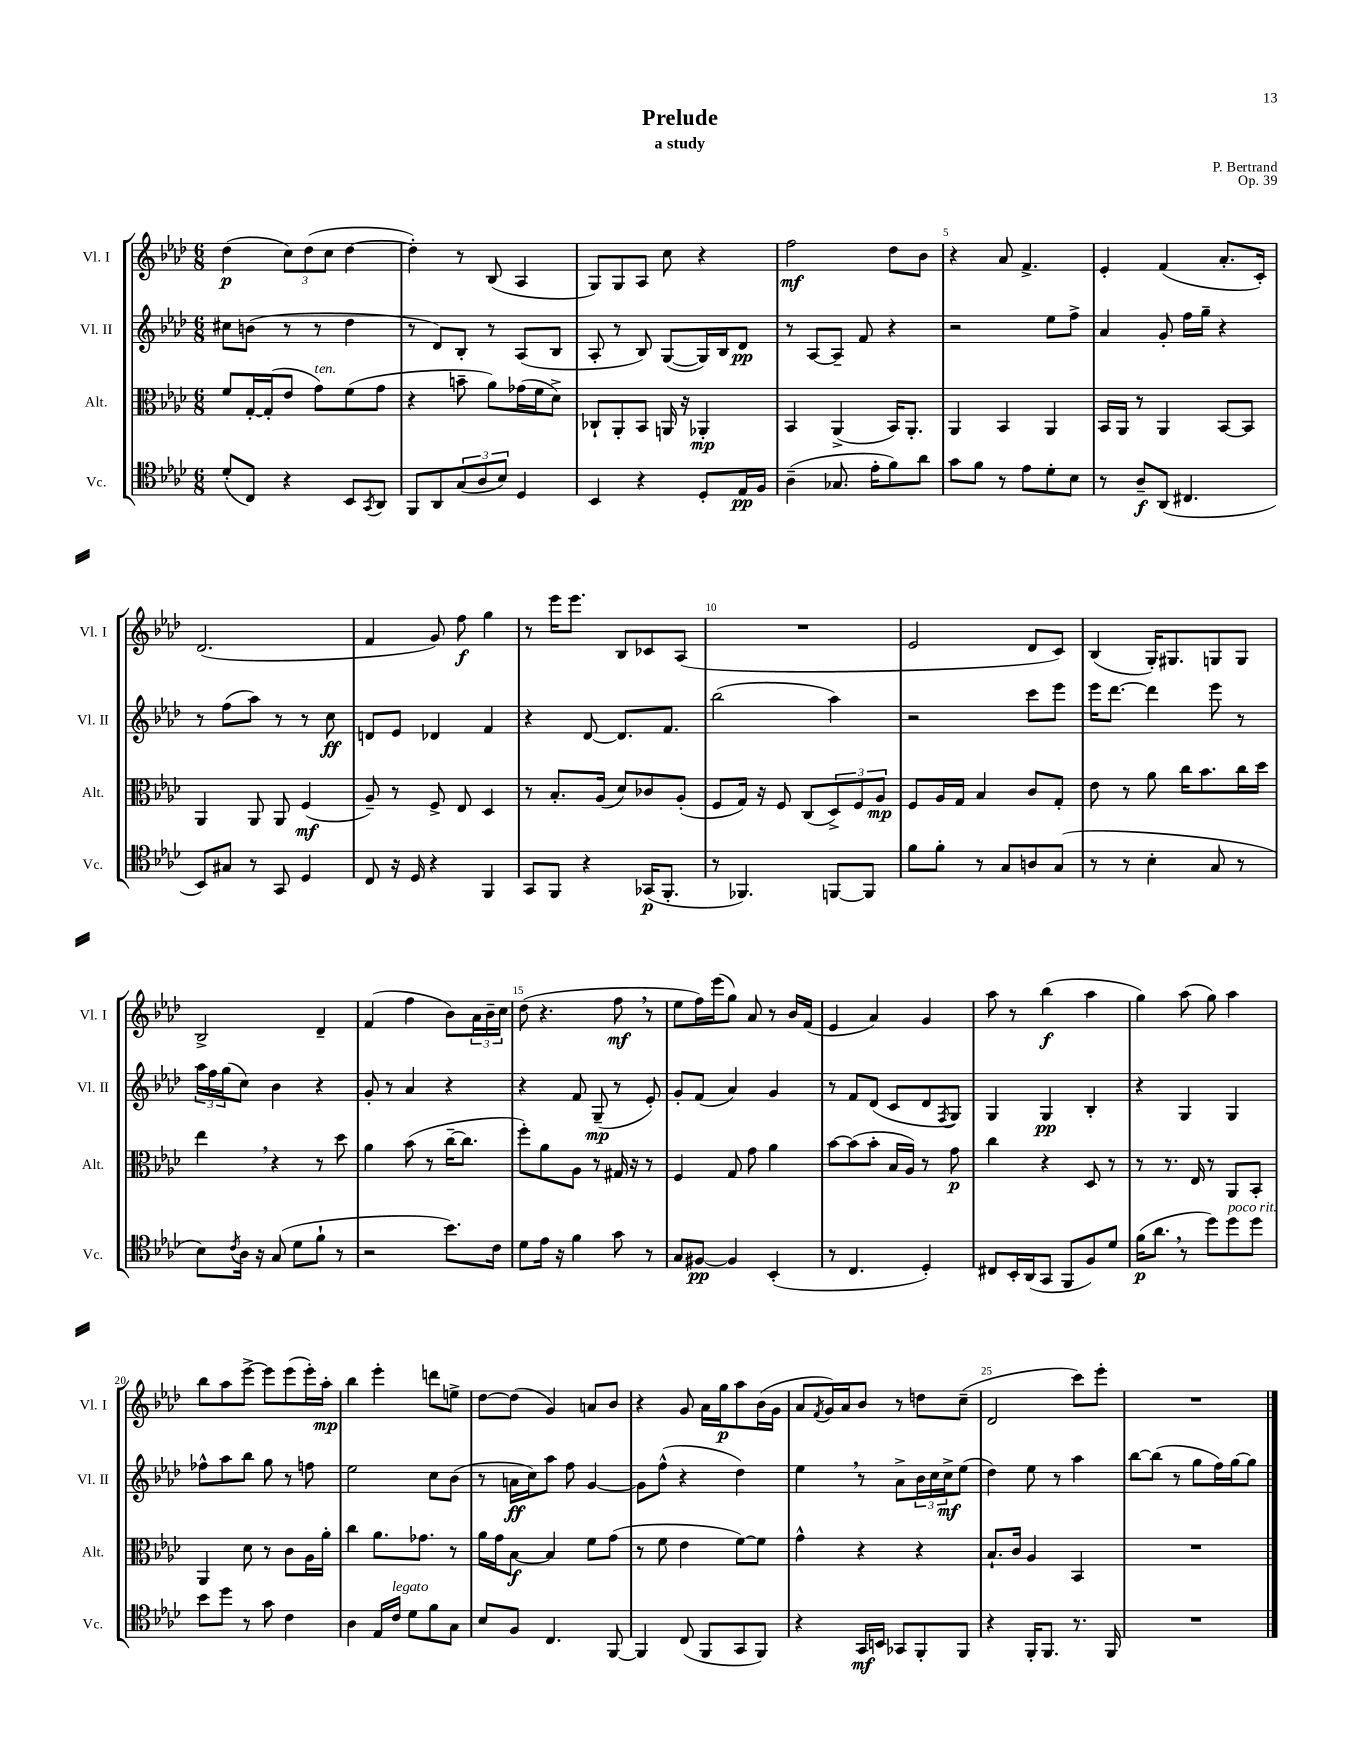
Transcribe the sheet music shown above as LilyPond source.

\header { title = "Prelude" composer = "P. Bertrand" subtitle = "a study" opus = "Op. 39" }
<<
\new StaffGroup <<
\new Staff = "s0" \with { instrumentName = "Vl. I" shortInstrumentName = "Vl. I" } {
    \clef treble \key aes \major \numericTimeSignature \time 6/8
    des''4\p( \tuplet 3/2 { c''8) des''8( c''8 } des''4~ |
    des''4-.) r8 bes8( aes4 |
    g8) g8 aes8 c''8 r4 |
    f''2\mf des''8 bes'8 |
    r4 aes'8 f'4.-> |
    ees'4-. f'4( aes'8.-. c'16-.) |
    des'2.( |
    f'4 g'8) f''8\f g''4 |
    r8 ees'''16 ees'''8. bes8 ces'8 aes8( |
    R2. |
    ees'2 des'8 c'8) |
    bes4( g16-.) gis8. g8 g8 |
    bes2-> des'4-- |
    f'4( f''4 bes'8) \tuplet 3/2 { aes'16 bes'16-- c''16 } |
    des''8( r4. f''8\mf \breathe r8 |
    ees''8 f''16) ees'''16( g''8) aes'8 r8 bes'16 f'16( |
    ees'4 aes'4) g'4 |
    aes''8 r8 bes''4\f( aes''4 |
    g''4) aes''8( g''8) aes''4 |
    bes''8 aes''8 ees'''8~-> ees'''8 ees'''8( ees'''16-.) aes''16-.\mp |
    bes''4 ees'''4-. d'''8 e''8-> |
    des''8~ des''8( g'4) a'8 bes'8 |
    r4 g'8 aes'16 g''16\p aes''8 bes'16( g'16 |
    aes'8 \acciaccatura { f'8 } g'16) aes'16 bes'8 r8 d''8 c''8--( |
    des'2 c'''8) ees'''8-. |
    R2. \bar "|." |
}
\new Staff = "s1" \with { instrumentName = "Vl. II" shortInstrumentName = "Vl. II" } {
    \clef treble \key aes \major \numericTimeSignature \time 6/8
    cis''8 b'8( r8 r8 des''4 |
    r8 des'8) bes8-. r8 aes8( bes8 |
    aes8-. r8 bes8) g8~( g16) bes16 des'8\pp |
    r8 aes8~ aes8-- f'8 r4 |
    r2 ees''8 f''8-> |
    aes'4 g'8-. f''16 g''16-- r4 |
    r8 f''8( aes''8) r8 r8 c''8\ff |
    d'8 ees'8 des'4 f'4 |
    r4 des'8~ des'8. f'8. |
    bes''2( aes''4) |
    r2 c'''8 ees'''8 |
    ees'''16 des'''8.~ des'''4 ees'''8 r8 |
    \tuplet 3/2 { aes''16 f''16 g''16( } c''8) bes'4 r4 |
    g'8-. r8 aes'4 r4 |
    r4 f'8 g8--\mp( r8 ees'8-.) |
    g'8-. f'8( aes'4) g'4 |
    r8 f'8 des'8( c'8 des'8 \acciaccatura { f8 } g8) |
    g4 g4\pp bes4-. |
    r4 g4 g4 |
    fes''8-^ aes''8 bes''8 g''8 r8 f''8 |
    ees''2 c''8 bes'8( |
    r8 a'16\ff c''16) aes''8 f''8 g'4~ |
    g'8 f''8-^( r4 des''4) |
    ees''4 \breathe r8 aes'8-> \tuplet 3/2 { bes'16 c''16 c''16->\mf } ees''8( |
    des''4) ees''8 r8 aes''4 |
    bes''8~ bes''8( r8 g''8 f''16) g''16~ g''8 \bar "|." |
}
\new Staff = "s2" \with { instrumentName = "Alt." shortInstrumentName = "Alt." } {
    \clef alto \key aes \major \numericTimeSignature \time 6/8
    f'8 g16~-. g16-.( ees'8 g'8^\markup { \italic "ten." }) f'8( g'8 |
    r4 b'8-- aes'8) ges'16( f'16 des'8->) |
    ces8-! aes,8-. bes,8 a,16 r16 aes,4-.\mp |
    bes,4 aes,4->( bes,16) aes,8.-. |
    aes,4 bes,4 aes,4 |
    bes,16 aes,16 r8 aes,4 bes,8~ bes,8 |
    aes,4 aes,8 aes,8 f4\mf( |
    aes8--) r8 f8-> ees8 des4 |
    r8 bes8.-. aes16( des'8) ces'8 aes8-.( |
    f8 g16) r16 f8 c8( \tuplet 3/2 { des8->) f8 aes8\mp } |
    f8 aes16 g16 bes4 c'8 g8-. |
    ees'8 r8 aes'8 c''16 bes'8. c''16 des''16 |
    ees''4 \breathe r4 r8 des''8 |
    aes'4 bes'8( r8 c''16~-- c''8. |
    f''8-.) aes'8 aes8 r8 gis16 r16 r8 |
    f4 g8 g'8 aes'4 |
    bes'8~ bes'8( bes'8-. bes16 aes16) r8 g'8\p |
    c''4 r4 des8 r8 |
    r8 r8. ees16 r8 aes,8 bes,8-. |
    aes,4 des'8 r8 c'8 aes16 aes'16-. |
    c''4 aes'8. ges'8. r8 |
    aes'16 g'16 bes8~\f bes4 f'8 g'8( |
    r8 f'8 ees'4 f'8~) f'8 |
    g'4-^ r4 r4 |
    bes8.-! c'16 aes4 bes,4 |
    R2. \bar "|." |
}
\new Staff = "s3" \with { instrumentName = "Vc." shortInstrumentName = "Vc." } {
    \clef tenor \key aes \major \numericTimeSignature \time 6/8
    des'8-.( c8) r4 bes,8 \acciaccatura { g,8 } aes,8 |
    f,8 aes,8 \tuplet 3/2 { g8( aes8 bes8) } des4 |
    bes,4 r4 des8-. ees16\pp f16 |
    aes4--( ges8. ees'16-. f'8) aes'8 |
    g'8 f'8 r8 ees'8 des'8-. bes8 |
    r8 aes8--\f aes,8( cis4. |
    bes,8) gis8 r8 g,8 des4 |
    c8 r16 des16 r4 f,4 |
    g,8 f,8 r4 ges,16\p( f,8.-. |
    r8 fes,4.) f,8~ f,8 |
    f'8 f'8-. r8 g8 a8 g8( |
    r8 r8 bes4-. g8 r8 |
    bes8) \acciaccatura { c'8 } aes16 r16 g8( des'8 f'8-! r8 |
    r2 bes'8.) c'16 |
    des'8 ees'16 r16 f'4 g'8 r8 |
    g8 fis8~\pp fis4 bes,4-.( |
    r8 c4. des4-.) |
    cis8 bes,16-. aes,16( g,8 f,8 f8) des'8 |
    f'16\p( aes'8. \breathe r8 des''8) des''8^\markup { \italic "poco rit." } des''8 |
    bes'8 des''8 r8 g'8 c'4 |
    aes4 ees16 c'16^\markup { \italic "legato" } des'8 f'8 g8 |
    bes8 f8 c4. f,8~ |
    f,4 c8( f,8 g,8 f,8) |
    r4 g,16\mf b,16 ges,8 f,8-. f,8 |
    r4 f,16-. f,8. r8. f,16 |
    R2. \bar "|." |
}
>>
>>
\layout { \context { \Score \override BarNumber.break-visibility = ##(#f #t #t) barNumberVisibility = #(every-nth-bar-number-visible 5) } }
